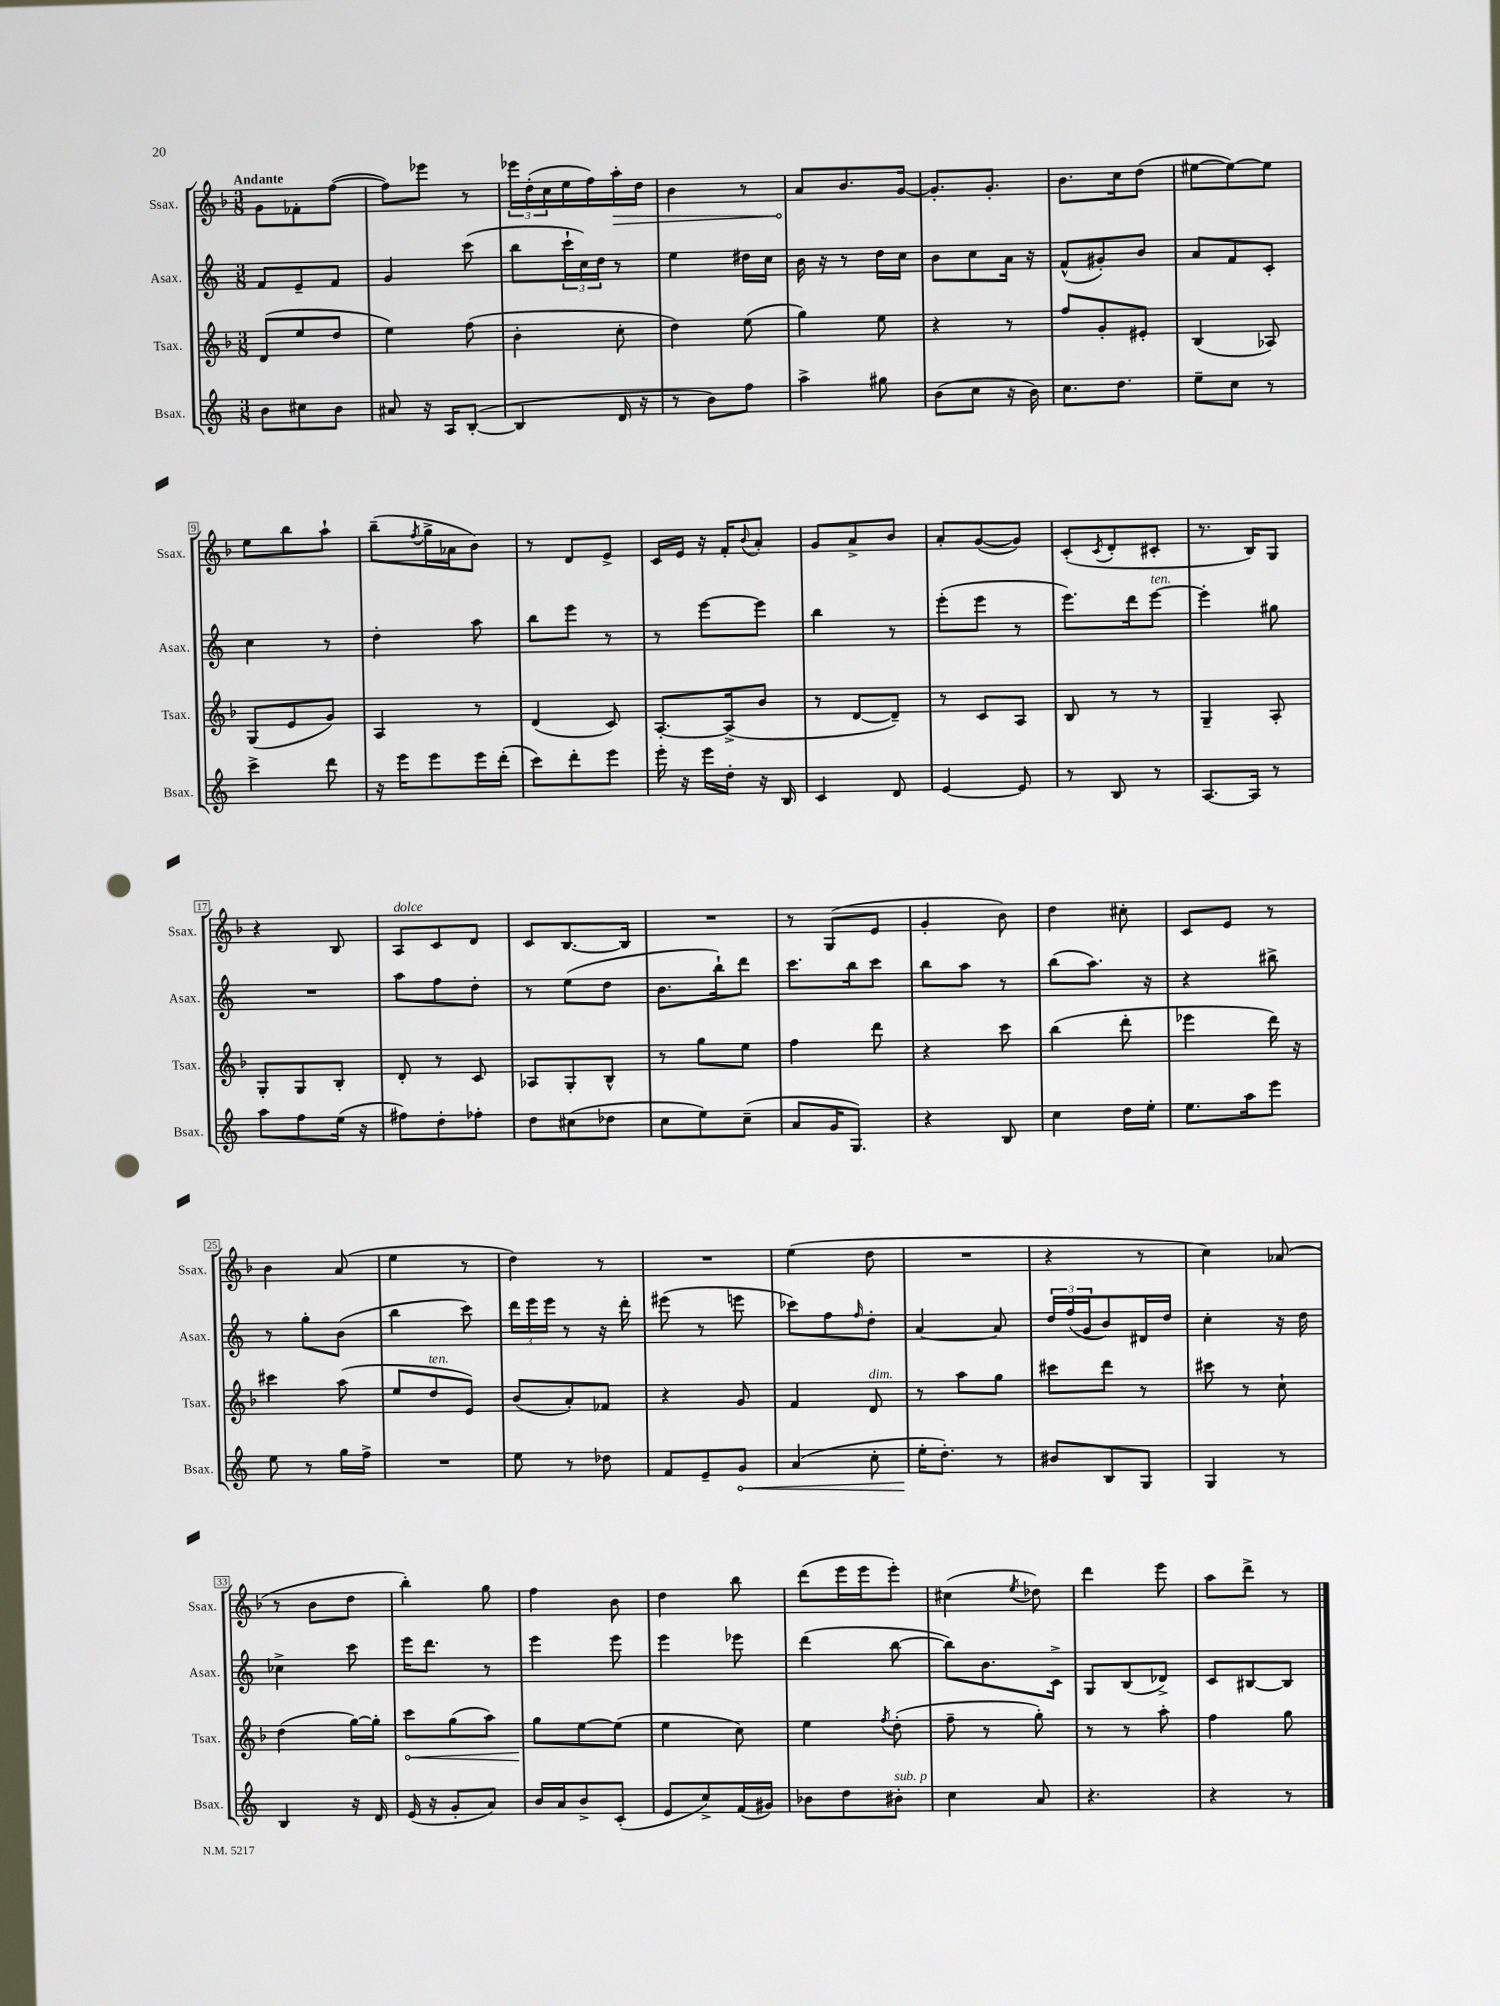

**kern	**kern	**kern	**kern
*staff4	*staff3	*staff2	*staff1
*clefG2	*clefG2	*clefG2	*clefG2
*k[]	*k[b-]	*k[]	*k[b-]
*M3/8	*M3/8	*M3/8	*M3/8
8b	(8d	8f	8g
8cc#	8ee	8e~	8f-'
8b	8dd	8f	([8ff
=	=	=	=
8a#	4ee)	4g	8ff])
16r	.	.	8eee-
16A	.	.	.
([8B'	(8ff	(8ccc	8r
=	=	=	=
4B]	4b-'	8bb	24eee-
.	.	.	(24dd'
.	.	.	24cc
.	.	24ccc`	16ee
.	.	24cc)	.
.	.	.	16ff)
.	.	24dd	.
16d	8cc'	8r	16aa'
16r	.	.	16dd
=	=	=	=
8r	4dd)	4ee	4b-
8b)	.	.	.
8ff	(8ee	16dd#	8r
.	.	16cc	.
=	=	=	=
4aa^	4gg)	16b	8a
.	.	16r	.
.	.	8r	8.b-
8gg#	8ee	16dd	.
.	.	16cc	[16g
=	=	=	=
(8b	4r	8b	8.g']
8cc	.	8cc	.
.	.	.	8.g'
16r	8r	16a	.
16b)	.	16r	.
=	=	=	=
8.cc	8ff	(8f^^	8.b-
.	8g'	8g#')	.
8.dd	.	.	16cc
.	8e#'	8b	(8dd
=	=	=	=
8ee~	(4B-	8a	[8ee#
8cc	.	8f	8ee#_)
8r	8A-)	8c'	8ee#]
=	=	=	=
4ccc^	(8G	4cc	8ee
.	8e	.	8bb-
8ddd	8g)	8r	8aa`
=	=	=	=
16r	4A	4dd'	(8bb-~
16eee	.	.	.
.	.	.	8qff
8eee	.	.	16gg^
.	.	.	16a-
16eee	8r	8aa	8b-)
(16ddd'	.	.	.
=	=	=	=
8ccc)	(4d	8bb	8r
8ddd'	.	8eee	8d
8eee	8c)	8r	8e^
=	=	=	=
16eee'	[8.A'	8r	16c
16r	.	.	16e
16eee	.	[8eee	16r
16dd'	(16A^]	.	16f'
.	.	.	8qqb-
16r	8b-	8eee]	8a'
16B	.	.	.
=	=	=	=
4c	8r	4bb	8g
.	[8d	.	8a^
8d	8d~])	8r	8b-
=	=	=	=
[4e	8r	(8eee'	8a'
.	8c	8eee	([8g
8e]	8A	8r	8g])
=	=	=	=
8r	8B-	8.eee)	(8c'
.	.	.	8qc
8B	8r	.	8d'
.	.	16ddd	.
8r	8r	[8eee	8c#'
=	=	=	=
[8.A	4G~	4eee']	8.r
16A]	.	.	16B-)
8r	8A'	8gg#	8G
=	=	=	=
8aa	8G'	4.r	4r
8ff	8G	.	.
(16ee	8B-'	.	8B-
16r	.	.	.
=	=	=	=
8ff#)	8d'	8aa	8A
8dd'	8r	8ff	8c
8ff-'	8c	8dd'	8d
=	=	=	=
8dd	8A-	8r	8c
(8cc#	8G'	(8ee	[8.B-
8dd-	8B-^^	8dd	.
.	.	.	16B-]
=	=	=	=
8cc	8r	8.b	4.r
8ee)	8gg	.	.
.	.	16bb`)	.
(8cc~	8ee	8ddd	.
=	=	=	=
8a	4ff	8.ccc	8r
16g	.	.	(8G
8.G)	.	16bb	.
.	8ddd	8ccc	8e
=	=	=	=
4r	4r	8bb	4g'
.	.	8aa	.
8B	8ccc	8r	8b-)
=	=	=	=
4cc	(4bb-	(8bb	4dd
.	.	8.aa)	.
16dd	8ddd'	.	8cc#'
16ee'	.	16r	.
=	=	=	=
8.ee	4eee-	4r	8c
.	.	.	8e
16aa	.	.	.
8eee	16ddd)	8bb#^	8r
.	16r	.	.
=	=	=	=
8ee	4ccc#	8r	4b-
8r	.	8gg'	.
16gg	(8aa	(8b	(8a
16ff^	.	.	.
=	=	=	=
4.r	8ee	4bb	4ee
.	8dd	.	.
.	8e)	8ccc)	8r
=	=	=	=
8ee	(8b-	24ddd	4dd)
.	.	24eee	.
.	.	24eee	.
8r	8a')	8r	.
8dd-	8f-	16r	8r
.	.	16ddd'	.
=	=	=	=
8f	4r	(8eee#	4.r
8e~	.	8r	.
8g	8g	8eee	.
=	=	=	=
(4a	4f	8ccc-)	(4ee
.	.	8ff	.
.	.	16qqff	.
8cc'	8d	8dd'	8dd
=	=	=	=
16ee'	8r	[4a	4.r
8.dd')	.	.	.
.	8aa	.	.
8r	8gg	8a]	.
=	=	=	=
8b#	8ccc#	24dd	4r
.	.	(24ff	.
.	.	24g	.
8B	8ddd	8b)	.
8G	8r	16d#	8r
.	.	16dd	.
=	=	=	=
4G	8ccc#	4cc'	4cc)
.	8r	.	.
8r	8cc`	16r	(8a-
.	.	16dd	.
=	=	=	=
4B	(4dd	4cc-^	8r
.	.	.	8b-
16r	[16gg)	8ccc	8dd
16d	16gg']	.	.
=	=	=	=
(16e	8ccc	16eee	4bb-')
16r	.	8.ddd	.
8g'	(8gg	.	.
8a)	8aa)	8r	8gg
=	=	=	=
16b	8gg	4eee	4ff
16a	.	.	.
8b^	[8ee	.	.
(8c'	(8ee]	8eee	8b-
=	=	=	=
8e	4ee	4eee	4dd
8cc^)	.	.	.
(16f	8cc)	8eee-	8bb-
16g#)	.	.	.
=	=	=	=
8b-	4ee	(4ddd	(8ddd
8dd	.	.	16eee
.	.	.	16eee
.	8qff	.	.
8b#'	(8dd'	[8bb	8eee')
=	=	=	=
4cc	8ff~	8bb])	(4cc#
.	8r	8.b	.
.	.	.	8qee
8a	8gg')	.	8dd-)
.	.	16c^	.
=	=	=	=
4.r	8r	8G	4ddd
.	8r	(8B	.
.	8aa'	8d-^)	8eee
=	=	=	=
4r	4ff	8c	8aa
.	.	[8B#	8ddd^
8r	8gg	8B#]	8r
==	==	==	==
*-	*-	*-	*-
